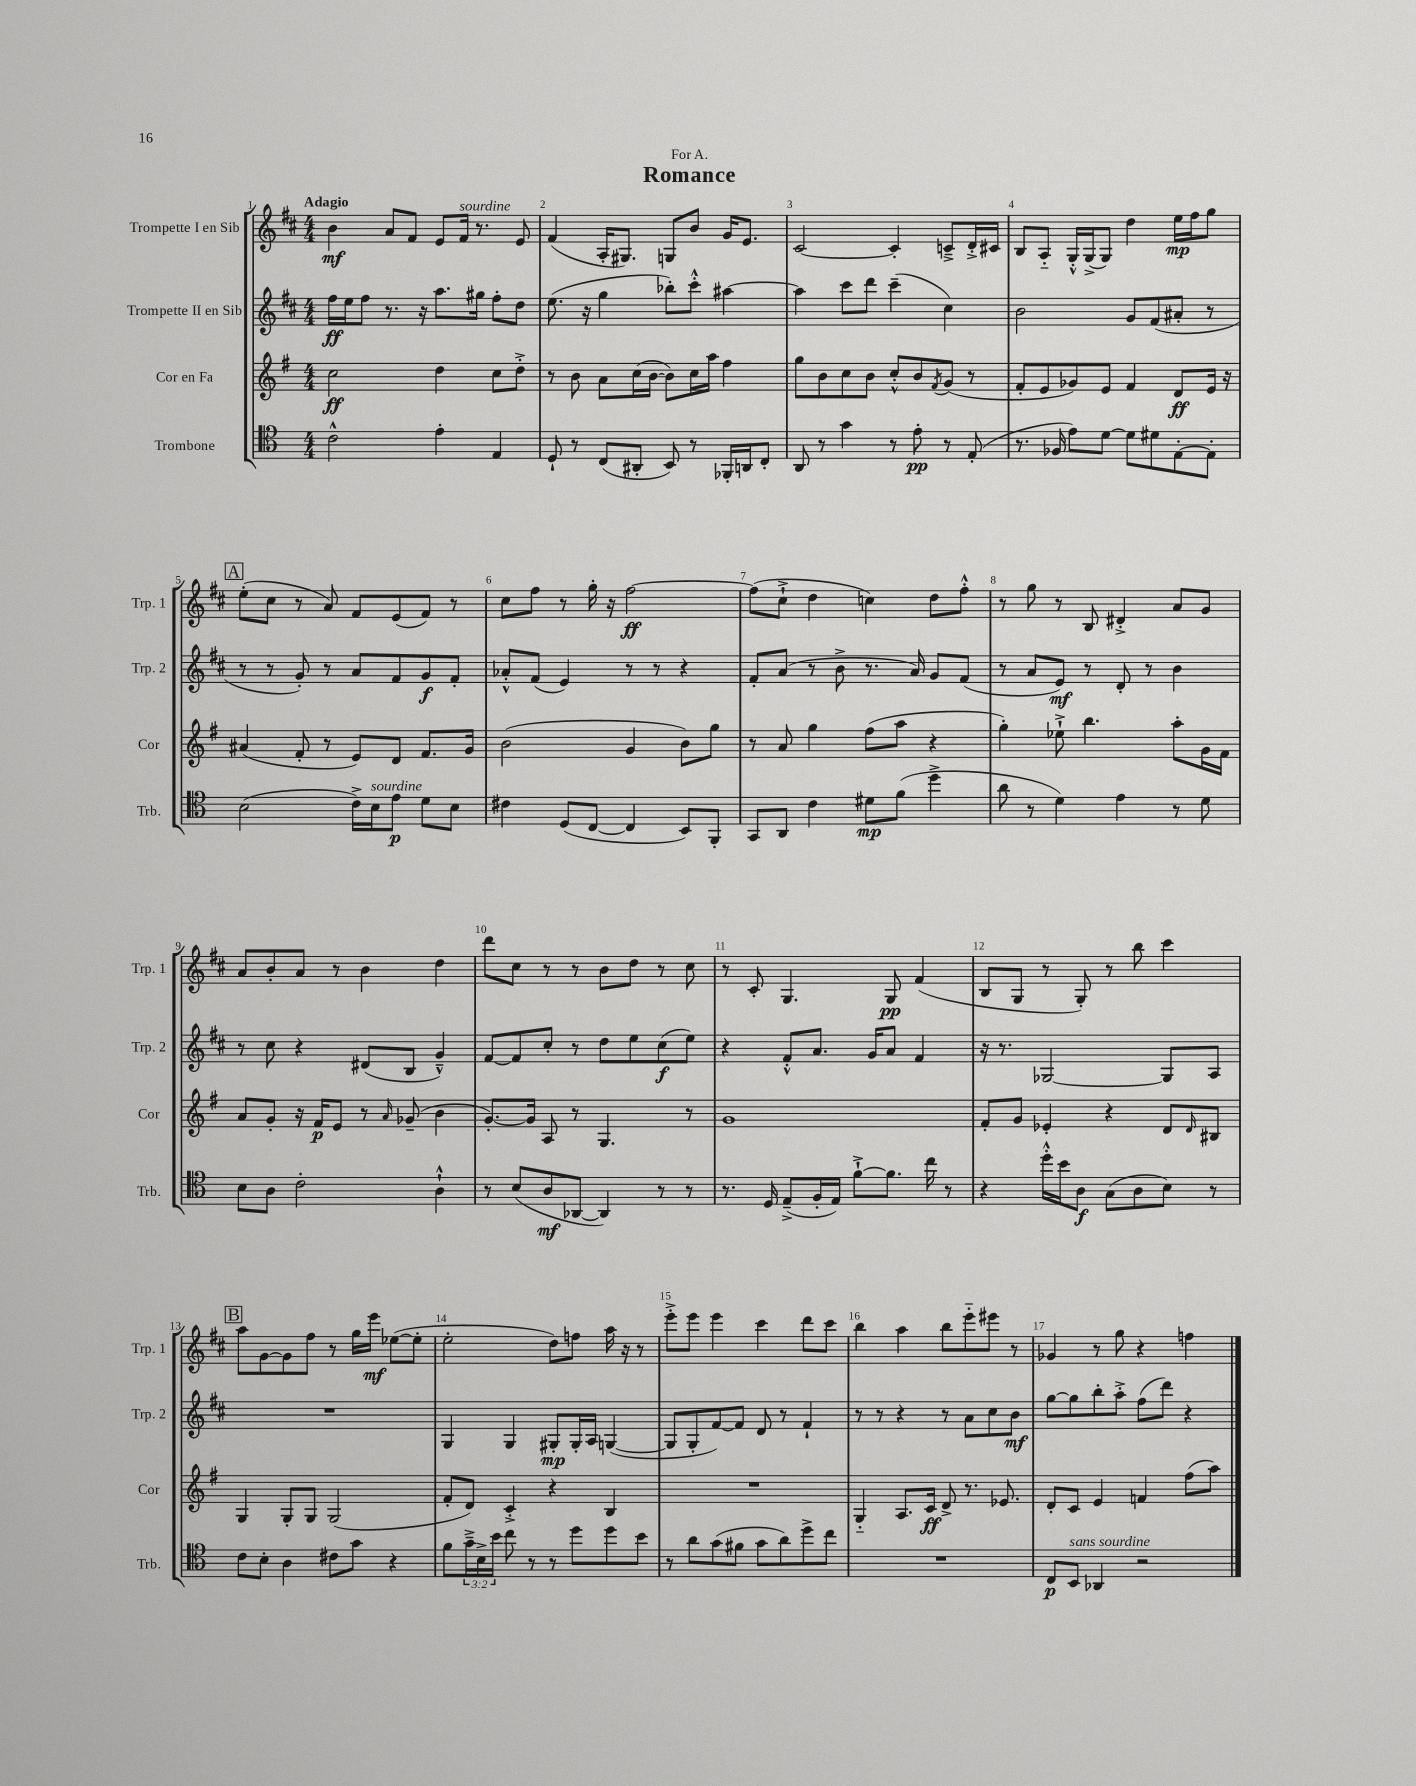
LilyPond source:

\header { title = "Romance" dedication = "For A." }
<<
\new StaffGroup <<
\new Staff = "s0" \with { instrumentName = "Trompette I en Sib" shortInstrumentName = "Trp. 1" } {
    \clef treble \key d \major \numericTimeSignature \time 4/4 \tempo "Adagio"
    b'4\mf a'8 fis'8 e'8 fis'16^\markup { \italic "sourdine" } r8. e'8 |
    fis'4( a16-. gis8.) g8 b'8 g'16 e'8. |
    cis'2~ cis'4-. c'8---> d'16-.-> cis'16 |
    b8 a8-_ g16-.-^ g16->( g8) d''4 e''16\mp fis''16 g''8 |
    \mark \markup { \box "A" } e''8-.( cis''8 r8 a'8) fis'8 e'8( fis'8) r8 |
    cis''8 fis''8 r8 g''16-. r16 fis''2~\ff |
    fis''8( cis''8-!-> d''4 c''4) d''8 fis''8-.-^ |
    r8 g''8 r8 b8 dis'4-.-> a'8 g'8 |
    a'8 b'8-. a'8 r8 b'4 d''4 |
    d'''8 cis''8 r8 r8 b'8 d''8 r8 cis''8 |
    r8 cis'8-. g4. g8\pp fis'4( |
    b8 g8 r8 g8-.) r8 b''8 cis'''4 |
    \mark \markup { \box "B" } a''8 g'8~ g'8 fis''8 r8 g''16 e'''16\mf ees''8~( ees''8-. |
    e''2-. d''8) f''8 a''16 r16 r8 |
    e'''8-.-> e'''8 e'''4 cis'''4 d'''8 cis'''8 |
    b''4 a''4 b''8 e'''8-_ eis'''8 r8 |
    ges'4 r8 g''8 r4 f''4 \bar "|." |
}
\new Staff = "s1" \with { instrumentName = "Trompette II en Sib" shortInstrumentName = "Trp. 2" } {
    \clef treble \key d \major \numericTimeSignature \time 4/4
    fis''16\ff e''16 fis''8 r8. r16 a''8. gis''16 fis''8-. d''8 |
    e''8.( r16 g''4 bes''8-.) cis'''8-.-^ ais''4~ |
    ais''4 cis'''8 d'''8 cis'''4--( cis''4) |
    b'2 g'8 fis'8( ais'8-. r8 |
    \mark \markup { \box "A" } r8 r8 g'8-.) r8 a'8 fis'8 g'8\f fis'8-. |
    aes'8-.-^ fis'8( e'4) r8 r8 r4 |
    fis'8-. a'8( r8 b'8-> r8. a'16) g'8 fis'8( |
    r8 a'8 e'8\mf) r8 d'8-. r8 b'4 |
    r8 cis''8 r4 dis'8( b8 g'4---^) |
    fis'8~ fis'8 cis''8-. r8 d''8 e''8 cis''8\f( e''8) |
    r4 fis'8-.-^ a'8. g'16 a'8 fis'4 |
    r16 r8. ges2~ ges8 a8 |
    \mark \markup { \box "B" } R1 |
    g4 g4 gis8-.\mp gis16-. a16 g4~( |
    g8 g8-. fis'8~) fis'8 d'8 r8 fis'4-! |
    r8 r8 r4 r8 a'8 cis''8 b'8\mf |
    g''8~ g''8 b''8-. a''8-.-> fis''8( d'''8) r4 \bar "|." |
}
\new Staff = "s2" \with { instrumentName = "Cor en Fa" shortInstrumentName = "Cor" } {
    \clef treble \key g \major \numericTimeSignature \time 4/4
    c''2\ff d''4 c''8 d''8-.-> |
    r8 b'8 a'8 c''16( b'16~ b'8) c''16 a''16 fis''4 |
    g''8 b'8 c''8 b'8 c''8-.-^ b'8 \acciaccatura { fis'8 } g'8( r8 |
    fis'8-. e'8 ges'8) e'8 fis'4 d'8\ff e'16 r16 |
    \mark \markup { \box "A" } ais'4( fis'8-. r8 e'8) d'8 fis'8. g'16 |
    b'2( g'4 b'8) g''8 |
    r8 a'8 g''4 fis''8( a''8 r4 |
    g''4-.) ees''8-!-> b''4. a''8-. g'16 fis'16 |
    a'8 g'8-. r16 fis'16\p e'8 r8 \grace { a'16 } ges'8--( b'4 |
    g'8.~-.) g'16 a8 r8 g4. r8 |
    g'1 |
    fis'8-. g'8 ees'4-. r4 d'8 \grace { d'16 } bis8 |
    \mark \markup { \box "B" } g4 g8-. g8 g2( |
    fis'8-. d'8) c'4-.-> r4 b4 |
    R1 |
    g4-_ a8. c'16\ff d'8-> r8. ees'8. |
    d'8-. c'8 e'4 f'4 fis''8( a''8) \bar "|." |
}
\new Staff = "s3" \with { instrumentName = "Trombone" shortInstrumentName = "Trb." } {
    \clef tenor \key c \major \numericTimeSignature \time 4/4 \override Staff.TupletNumber.text = #tuplet-number::calc-fraction-text
    c'2-^ e'4-. e4 |
    d8-! r8 c8( ais,8-. b,8) r8 fes,16-. a,16 c8-. |
    a,8 r8 g'4 r8 e'8-.\pp r8 e8-.( |
    r8. fes16 e'8) d'8~ d'8 dis'8 e8~-. e8-. |
    \mark \markup { \box "A" } b2( c'16->) b16^\markup { \italic "sourdine" } e'8\p d'8 b8 |
    cis'4 d8( c8~ c4 b,8) f,8-. |
    g,8 a,8 c'4 dis'8\mp f'8( d''4-> |
    a'8 r8 d'4) e'4 r8 d'8 |
    b8 a8 c'2-. a4-!-^ |
    r8 b8( a8\mf aes,8~ aes,4) r8 r8 |
    r8. d16 e8--->( f16-. e16) f'8~-!-> f'8. c''16 r8 |
    r4 d''16-.-^ b'16 a8\f g8( a8 b8) r8 |
    \mark \markup { \box "B" } c'8 b8-. a4 cis'8 g'8 r4 |
    f'8 \tuplet 3/2 { g'16---> b16-> b'16 } c''8 r8 r8 d''8 d''8 b'8 |
    r8 a'8 g'8( fis'8 g'8 a'8) d''8-> c''8 |
    R1 |
    c8\p b,8^\markup { \italic "sans sourdine" } aes,4 r2 \bar "|." |
}
>>
>>
\layout { \context { \Score \override BarNumber.break-visibility = ##(#f #t #t) barNumberVisibility = #all-bar-numbers-visible } }
